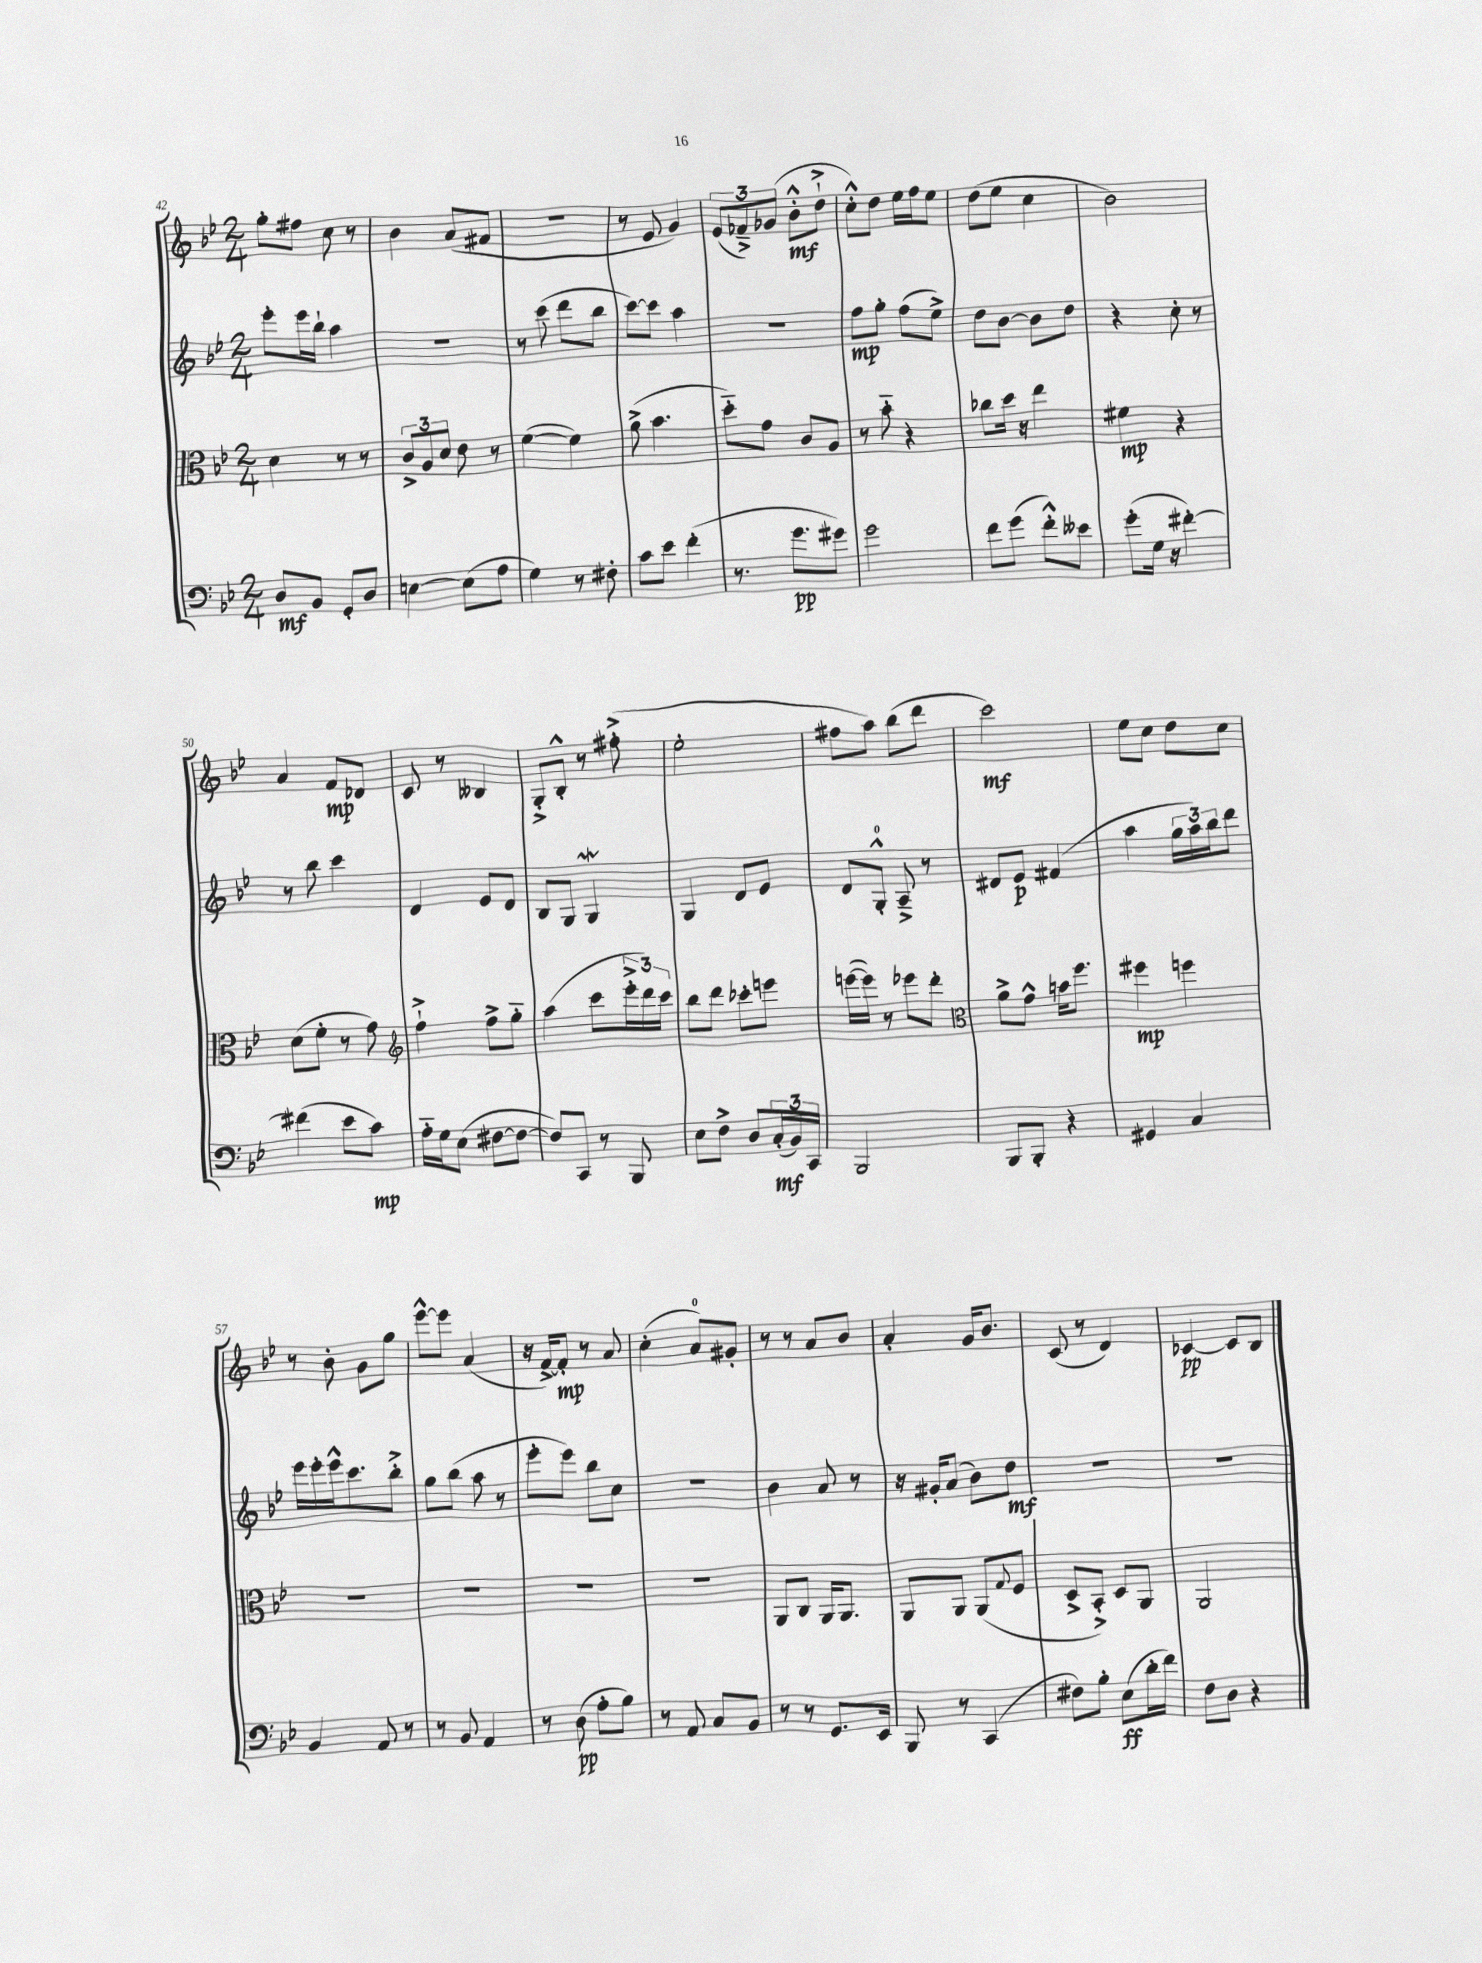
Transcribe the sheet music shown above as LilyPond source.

<<
\new StaffGroup <<
\new Staff = "s0" {
    \clef treble \key bes \major \numericTimeSignature \time 2/4
    g''8-. fis''8 c''8 r8 |
    bes'4 a'8( fis'8 |
    R2 |
    r8 ees'8 g'4) |
    \tuplet 3/2 { ees'8( fes'8--->) ges'8( } bes'8-.-^\mf d''8-!-> |
    c''8-.-^) d''8 ees''16 f''16 ees''8 |
    d''8( ees''8 c''4 |
    bes'2) |
    a'4 f'8\mp des'8 |
    c'8 r8 beses4 |
    g8-.-> bes8-.-^ r8 fis''8-.->( |
    ees''2-. |
    fis''8 a''8) bes''8( d'''8 |
    c'''2\mf) |
    ees''8 c''8 d''8 c''8 |
    r8 bes'8-. g'8 g''8 |
    ees'''8~-^ ees'''8 a'4( |
    r16 f'16~->) f'8-.\mp r8 a'8 |
    c''4-.( a'8-0) gis'8-. |
    r8 r8 a'8 bes'8 |
    a'4-. g'16 bes'8. |
    c'8( r8 d'4) |
    ces'4~\pp ces'8 bes8 \bar "|." |
}
\new Staff = "s1" {
    \clef treble \key bes \major \numericTimeSignature \time 2/4
    ees'''8-. ees'''16 bes''16-! a''4 |
    R2 |
    r8 c'''8( d'''8 bes''8 |
    c'''8~) c'''8 a''4 |
    r2 |
    f''8\mp g''8-. f''8( ees''8->) |
    d''8 bes'8~ bes'8 d''8 |
    r4 c''8-. r8 |
    r8 bes''8 c'''4 |
    d'4 ees'8 d'8 |
    bes8 g8 g4\mordent |
    g4 d'8 ees'8 |
    d'8 g8-0-.-^ a8---> r8 |
    dis'8 ees'8\p fis'4( |
    a''4 \tuplet 3/2 { g''16 a''16) bes''16 } d'''8 |
    ees'''16 ees'''16-. ees'''16-^ c'''8. bes''8-.-> |
    g''8 bes''8( a''8 r8 |
    ees'''8-. ees'''8) bes''8 c''8 |
    R2 |
    bes'4 a'8 r8 |
    r16 gis'16-. a'8( bes'8) d''8\mf |
    r2 |
    r2 \bar "|." |
}
\new Staff = "s2" {
    \clef alto \key bes \major \numericTimeSignature \time 2/4
    d'4 r8 r8 |
    \tuplet 3/2 { c'8-> a8 d'8 } ees'8 r8 |
    f'4~( f'4) |
    a'8->( bes'4. |
    d''8-_) g'8 c'8 a8 |
    r8 bes'8-_ r4 |
    ces''8 d''16 r16 ees''4 |
    fis'4\mp r4 |
    d'8( f'8-. r8 g'8) |
    \clef treble f''4-!-> f''8-> g''8-_ |
    a''4( c'''8 \tuplet 3/2 { ees'''16-.-> d'''16) c'''16 } |
    bes''8 d'''8 ces'''8-. e'''8 |
    e'''16~( e'''16) r8 ees'''8 d'''8-. |
    \clef alto a'8-> g'8-^ b'16 f''8. |
    fis''4\mp f''4 |
    R2 |
    R2 |
    R2 |
    R2 |
    a,8 c8 a,16 a,8. |
    a,8 a,8 a,8( \appoggiatura { g8 } f8 |
    d8-> bes,8-.->) d8 a,8 |
    a,2 \bar "|." |
}
\new Staff = "s3" {
    \clef bass \key bes \major \numericTimeSignature \time 2/4
    d8\mf bes,8 g,8-. d8 |
    e4~ e8( a8 |
    g4) r8 fis8-. |
    c'8 ees'8 f'4-.( |
    r8. g'8.\pp gis'8) |
    g'2 |
    f'8 g'8( f'8-.-^) eeses'8 |
    g'8-.( g16 r16 fis'4~-.) |
    fis'4( ees'8 c'8\mp) |
    a16-_ g16 ees8( fis8~ fis8~ |
    fis8) c,8 r8 bes,,8 |
    ees8 f8-> d8 \tuplet 3/2 { c16-.\mf( bes,16) c,16 } |
    bes,,2 |
    bes,,8 bes,,8-. r4 |
    gis,4 c4 |
    bes,4 a,8 r8 |
    r8 bes,8 a,4 |
    r8 d8\pp( a8-. bes8) |
    r8 a,8 c8 bes,8 |
    r8 r8 g,8. ees,16 |
    bes,,8 r8 c,4( |
    fis8) bes8-. ees8\ff( d'16-. f'16) |
    f8 d8 r4 \bar "|." |
}
>>
>>
\layout { \context { \Score currentBarNumber = #42 } }
